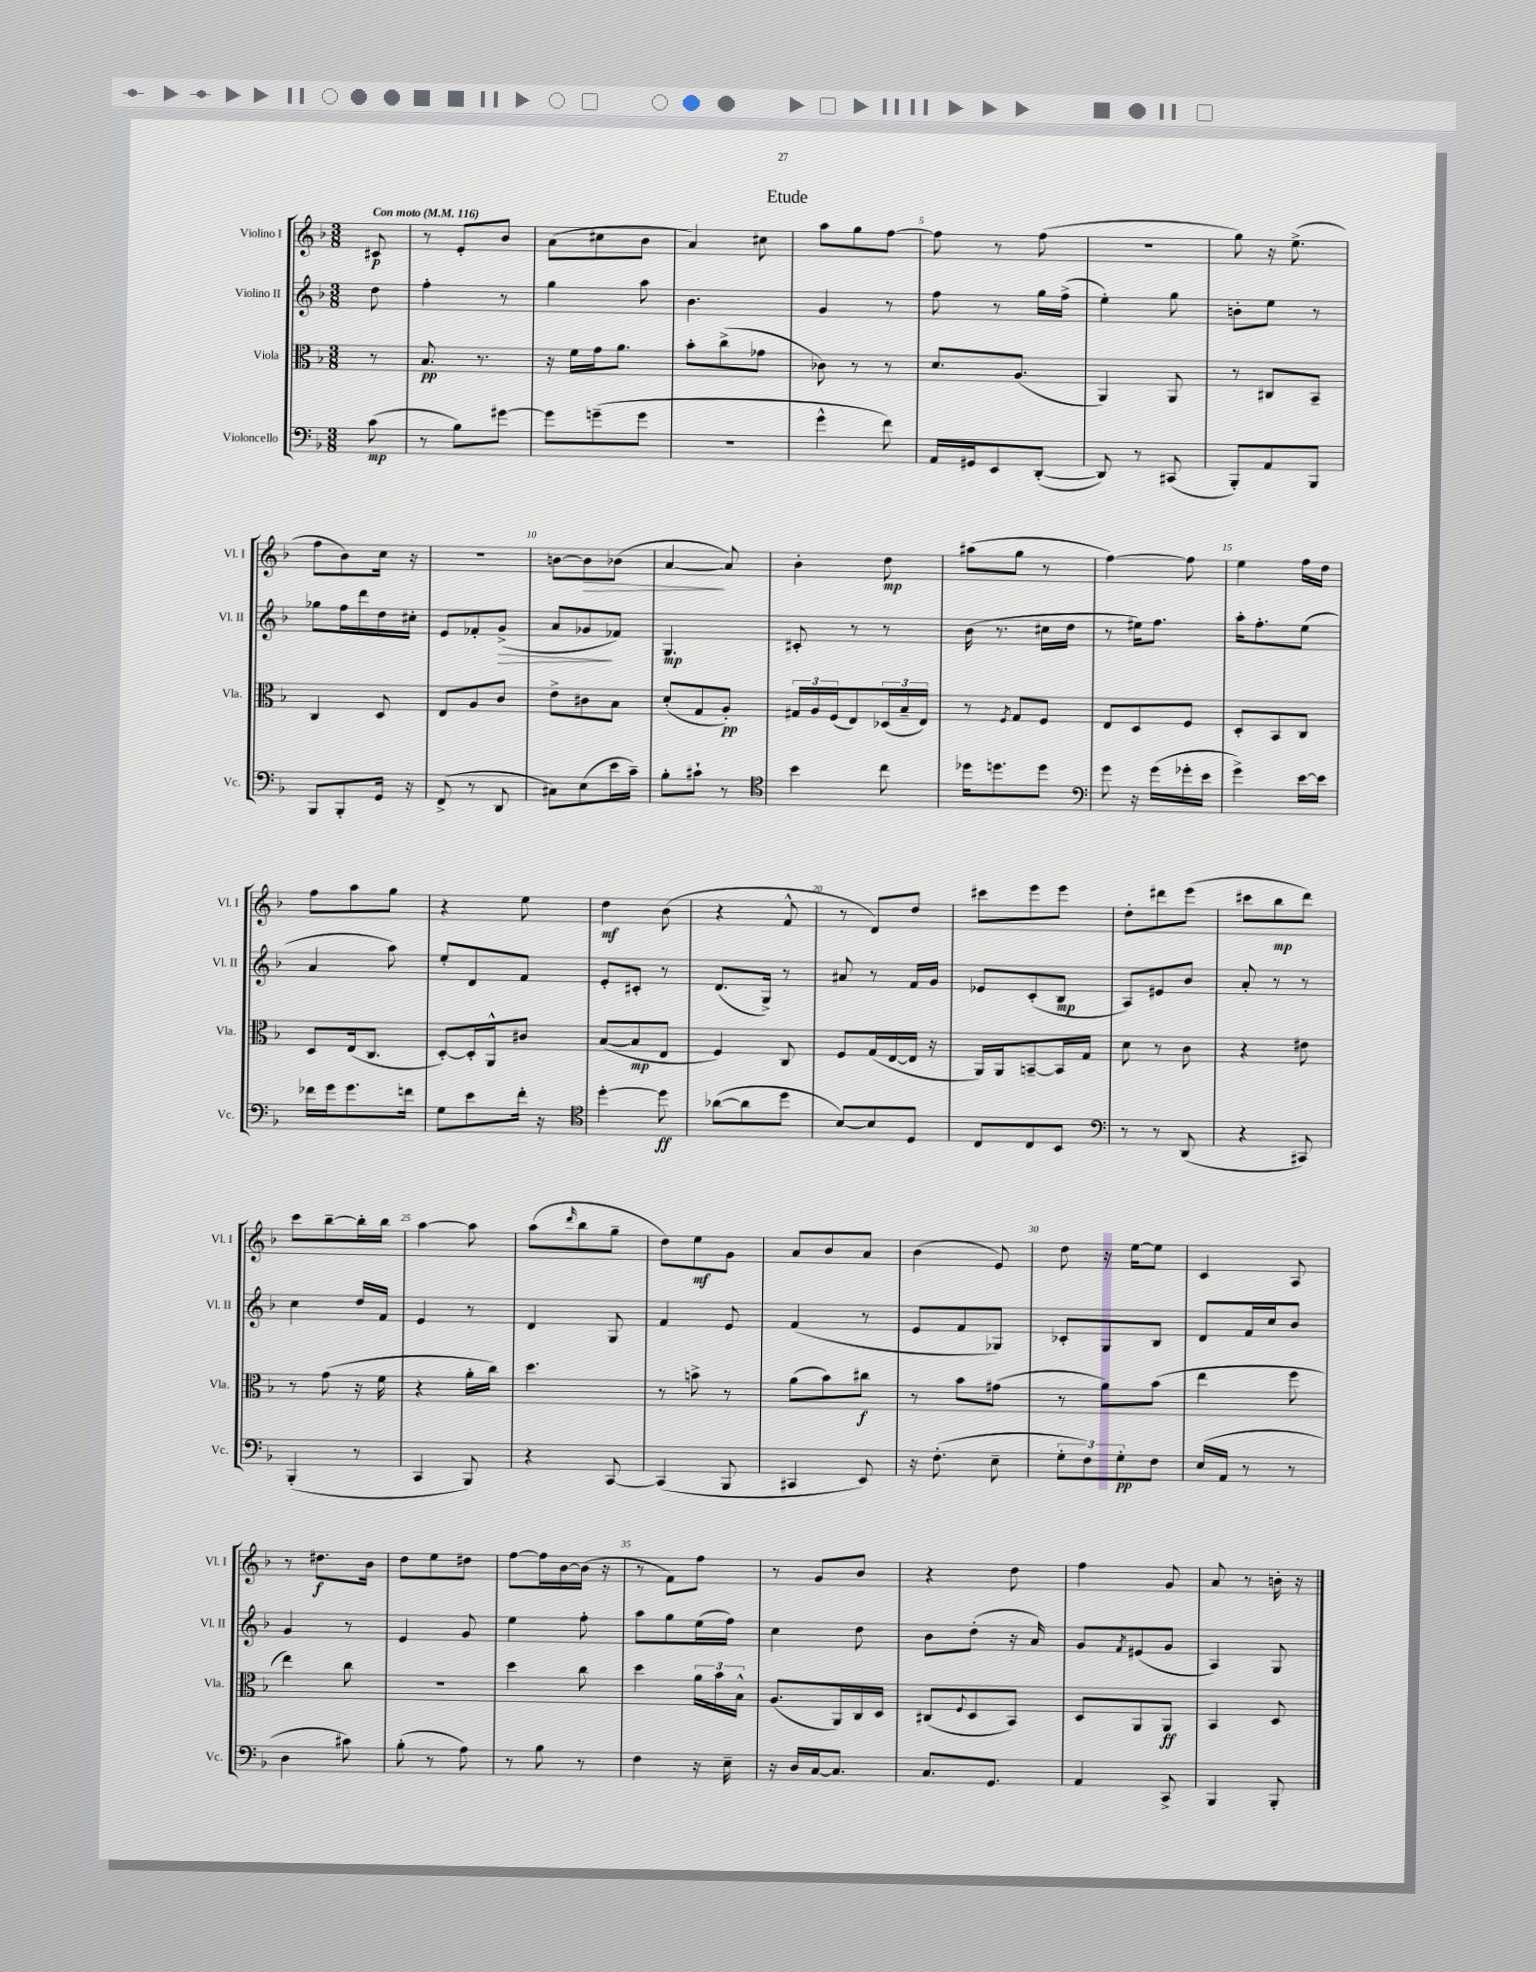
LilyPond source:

\header { title = "Etude" }
<<
\new StaffGroup <<
\new Staff = "s0" \with { instrumentName = "Violino I" shortInstrumentName = "Vl. I" } {
    \clef treble \key f \major \numericTimeSignature \time 3/8 \partial 8 \tempo "Con moto" 4 = 116
    cis'8\p |
    r8 e'8-. bes'8 |
    a'8( cis''8 bes'8 |
    a'4) cis''8 |
    a''8 g''8 f''8~ |
    f''8 r8 f''8( |
    R4. |
    g''8) r16 e''8.->( |
    f''8 bes'8) c''16 r16 |
    R4. |
    b'8~ b'8\> bes'8( |
    a'4~\! a'8) |
    bes'4-. d''8\mp |
    ais''8( g''8 r8 |
    f''4~) f''8 |
    e''4 f''16 d''16 |
    f''8 a''8 g''8 |
    r4 e''8 |
    d''4\mf bes'8( |
    r4 f'8-^ |
    r8 d'8) d''8 |
    cis'''8 e'''8 e'''8 |
    d''8-. dis'''8 e'''8( |
    cis'''8 bes''8\mp d'''8) |
    c'''8 bes''8~-- bes''16-. bes''16 |
    a''4~ a''8 |
    a''8( \grace { d'''16 } bes''8 g''8-- |
    d''8) e''8\mf g'8 |
    a'8 bes'8 a'8 |
    bes'4( e'8) |
    d''8 r16 e''16~ e''8 |
    c'4 a8 |
    r8 dis''8.\f bes'16 |
    d''8 e''8 dis''8 |
    f''8~ f''16 bes'16~ bes'16( r16 |
    r8 f'8) f''8 |
    r8 g'8 bes'8 |
    r4 d''8 |
    f''4 g'8 |
    a'8 r8 b'16-. r16 \bar "|." |
}
\new Staff = "s1" \with { instrumentName = "Violino II" shortInstrumentName = "Vl. II" } {
    \clef treble \key f \major \numericTimeSignature \time 3/8 \partial 8
    d''8 |
    f''4-. r8 |
    g''4 a''8 |
    bes'4. |
    g'4 r8 |
    f''8 r8 g''16 f''16->( |
    e''4-.) g''8 |
    b'8-. e''8 r8 |
    ges''8 f''16 d'''16 d''16 cis''16-. |
    e'8 fes'8-. g'8->\>( |
    a'8 ges'8\! fes'8) |
    g4.\mp |
    cis'8-. r8 r8 |
    bes'16( r8. cis''16 d''16 |
    r8 eis''16) f''8. |
    a''16-. f''8.-. e''8( |
    a'4 a''8) |
    e''8-. d'8 f'8 |
    e'8-. cis'8-. r8 |
    d'8.( g16->) r8 |
    ais'8 r8 f'16 g'16 |
    ees'8 c'8-.( bes8\mp |
    a8) eis'8 bes'8 |
    a'8-. r8 r8 |
    c''4 d''16 f'16 |
    e'4 r8 |
    d'4 g8 |
    f'4 e'8 |
    f'4( r8 |
    e'8 f'8 ges8) |
    ces'8-. g8 bes8 |
    d'8 f'16 c''16 bes'8 |
    g'4 r8 |
    e'4 g'8 |
    e''4 f''8-. |
    a''8 g''8 e''16( f''16) |
    c''4 d''8 |
    bes'8 d''8-.( r16 a'16) |
    g'8 \acciaccatura { f'8 } eis'8( g'8 |
    a4) g8 \bar "|." |
}
\new Staff = "s2" \with { instrumentName = "Viola" shortInstrumentName = "Vla." } {
    \clef alto \key f \major \numericTimeSignature \time 3/8 \partial 8
    r8 |
    bes8.\pp r8. |
    r16 f'16 g'16 a'8. |
    bes'8-. c''8->( ges'8 |
    ces'8) r8 r8 |
    d'8. a8.( |
    a,4) a,8 |
    r8 cis8 bes,8-- |
    c4 d8 |
    e8 a8 c'8 |
    e'8-> cis'8 bes8 |
    d'8-.( g8 a8-.\pp) |
    \tuplet 3/2 { gis16 a16 f16( } e8) \tuplet 3/2 { des16( bes16-- e16) } |
    r8 \acciaccatura { f8 } g8 f8 |
    e8 d8 f8 |
    d8-. bes,8 c8 |
    d8 e16( c8. |
    d8~-.) d16-. a,16-^ cis'8 |
    bes8~( bes8\mp e8 |
    f4) c8 |
    f8 g16( e16~ e16 r16 |
    a,16) a,16 b,8~-- b,16 g16 |
    d'8 r8 c'8 |
    r4 eis'8 |
    r8 g'8( r16 f'16 |
    r4 a'16-. c''16) |
    d''4. |
    r8 b'8-> r8 |
    a'8( bes'8) cis''8\f |
    r8 bes'8 gis'8( |
    r8 a'8) bes'8( |
    e''4 f''8 |
    e''4) c''8 |
    R4. |
    d''4 c''8 |
    d''4 \tuplet 3/2 { a'16 bes'16 bes16-^ } |
    a8.( a,16) c16 d16 |
    cis8( \appoggiatura { f8 } d8 bes,8) |
    d8 a,8 a,8\ff |
    bes,4 d8 \bar "|." |
}
\new Staff = "s3" \with { instrumentName = "Violoncello" shortInstrumentName = "Vc." } {
    \clef bass \key f \major \numericTimeSignature \time 3/8 \partial 8
    c'8\mp( |
    r8 bes8) gis'8~ |
    gis'8 g'8--( g'8 |
    R4. |
    g'4-^ f'8) |
    a,16 gis,16 e,8 d,8~-.( |
    d,8) r8 cis,8( |
    bes,,8-.) a,8 bes,,8 |
    bes,,8 bes,,8-. g,16 r16 |
    f,8->( r8 d,8 |
    cis8) e8( e'16 c'16--) |
    bes8-. cis'8-! r8 |
    \clef tenor bes'4 c''8 |
    des''16 d''8. d''8 |
    \clef bass g'8 r16 g'16( ges'16-. e'16 |
    g'4->) e'16~ e'16 |
    fes'16 g'16 g'8. f'16 |
    g8 e'8 f'16-. r16 |
    \clef tenor d''4~-. d''8\ff |
    aes'8~( aes'8 d''8 |
    bes8~) bes8 d8 |
    c8 c8 bes,8 |
    \clef bass r8 r8 d,8( |
    r4 cis,8) |
    bes,,4-.( r8 |
    c,4 bes,,8) |
    r4 c,8~ |
    c,4( bes,,8 |
    cis,4 e,8) |
    r16 f8.-.( e8-- |
    \tuplet 3/2 { g8-. f8) g8-.\pp } f8 |
    e16( a,16 r8 r8 |
    d4 cis'8) |
    bes8-.( r8 a8) |
    r8 bes8 r8 |
    f4 r16 e16-- |
    r16 d16 c16~ c8. |
    c8. g,8. |
    a,4 c,8-> |
    bes,,4 bes,,8-. \bar "|." |
}
>>
>>
\layout { \context { \Score \override BarNumber.break-visibility = ##(#f #t #t) barNumberVisibility = #(every-nth-bar-number-visible 5) } }
